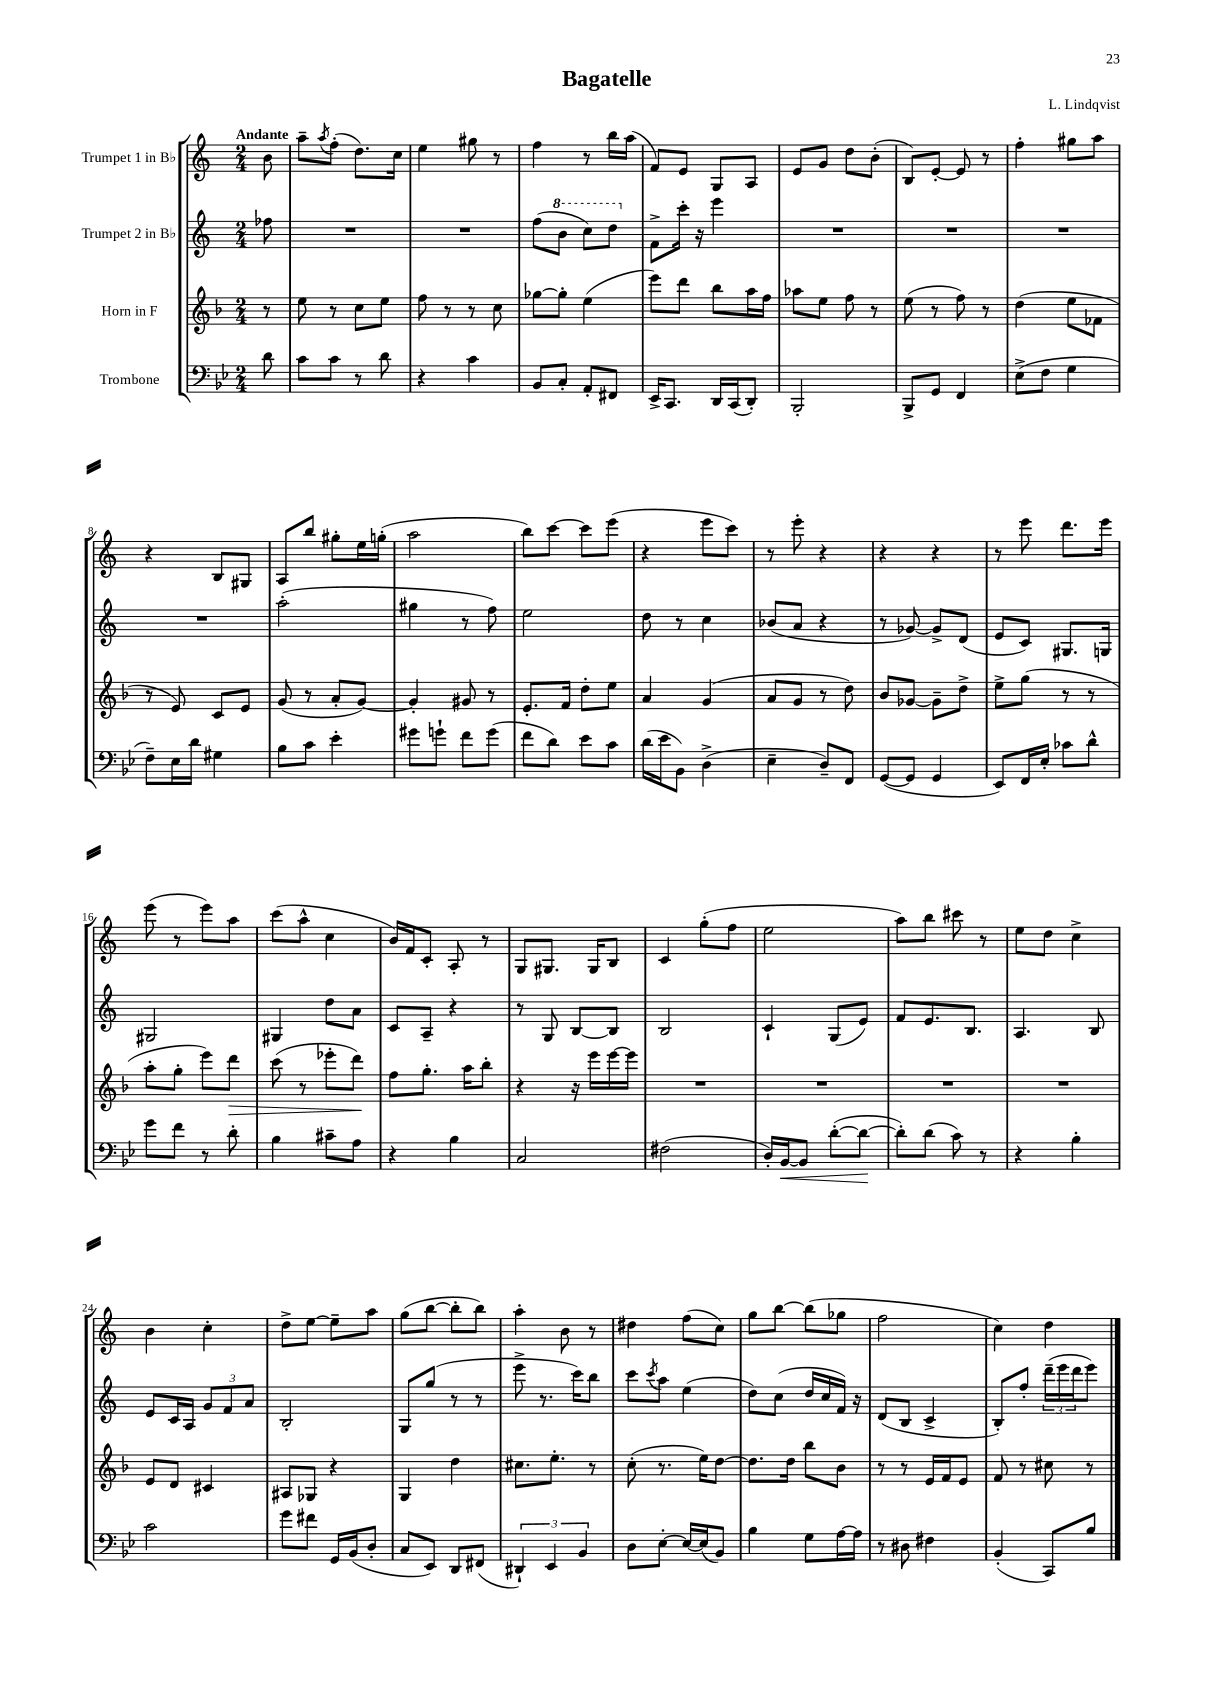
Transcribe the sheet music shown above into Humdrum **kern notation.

**kern	**dynam	**kern	**dynam	**kern	**kern
*part4	*part4	*part3	*part3	*part2	*part1
*staff4	*staff4	*staff3	*staff3	*staff2	*staff1
*I"Trombone	*	*I"Horn in F	*	*I"Trumpet 2 in B♭	*I"Trumpet 1 in B♭
*clefF4	*	*clefG2	*	*clefG2	*clefG2
*k[b-e-]	*	*k[b-]	*	*k[]	*k[]
*M2/4	*	*M2/4	*	*M2/4	*M2/4
=	=	=	=	=	=
!	!	!	!	!	!LO:TX:a:B:t=Andante
8d\	.	8r	.	8ff-X\	8b\
=1	=1	=1	=1	=1	=1
8c\L	.	8ee\	.	2r	8aa~\L
.	.	.	.	.	8qaa/
8c\J	.	8r	.	.	(8ff'\J
8r	.	8cc\L	.	.	8.dd\L)
8d\	.	8ee\J	.	.	.
.	.	.	.	.	16cc\Jk
=2	=2	=2	=2	=2	=2
4r	.	8ff\	.	2r	4ee\
.	.	8r	.	.	.
4c\	.	8r	.	.	8gg#X\
.	.	8cc\	.	.	8r
=3	=3	=3	=3	=3	=3
8BB-/L	.	[8gg-X\L	.	(8ff\L	4ff\
*	*	*	*	*8va	*
8C'/J	.	8gg-'\J]	.	8bb\J	.
8AA'/L	.	(4ee\	.	8ccc\L)	8r
8FF#X/J	.	.	.	8ddd\J	16bb\LL
.	.	.	.	.	(16aa\JJ
=4	=4	=4	=4	=4	=4
*	*	*	*	*X8va	*
16EE-^/KL	.	8eee\L)	.	8f^\L	8f/L)
8.CC/J	.	.	.	.	.
.	.	8ddd\J	.	16ccc'\Jk	8e/J
.	.	.	.	16r	.
16DD/LL	.	8bb-\L	.	4eee\	8G/L
(16CC/J	.	.	.	.	.
8DD'/J)	.	16aa\L	.	.	8A/J
.	.	16ff\JJ	.	.	.
=5	=5	=5	=5	=5	=5
2BBB-'/	.	8aa-X\L	.	2r	8e/L
.	.	8ee\J	.	.	8g/J
.	.	8ff\	.	.	8dd\L
.	.	8r	.	.	(8b'\J
=6	=6	=6	=6	=6	=6
8BBB-^/L	.	(8ee\	.	2r	8B/L)
8GG/J	.	8r	.	.	[8e'/J
4FF/	.	8ff\)	.	.	8e/]
.	.	8r	.	.	8r
=7	=7	=7	=7	=7	=7
(8E-^\L	.	(4dd\	.	2r	4ff'\
8F\J	.	.	.	.	.
4G\	.	8ee\L	.	.	8gg#X\L
.	.	8f-X\J	.	.	8aa\J
!!LO:LB:g=z
=8	=8	=8	=8	=8	=8
8F~\L)	.	8r	.	2r	4r
16E-\L	.	8e/)	.	.	.
16d\JJ	.	.	.	.	.
4G#X\	.	8c/L	.	.	8B/L
.	.	8e/J	.	.	8G#X/J
=9	=9	=9	=9	=9	=9
8B-\L	.	(8g/	.	(2aa'\	8A/L
8c\J	.	8r	.	.	8bb/J
4e-'\	.	8a'/L	.	.	8gg#X'\L
.	.	[8g/J)	.	.	16ee\L
.	.	.	.	.	(16ggn'\JJ
=10	=10	=10	=10	=10	=10
8g#X\L	.	4g'/]	.	4gg#X\	2aa\
8gn`\J	.	.	.	.	.
8f\L	.	8g#X/	.	8r	.
(8g\J	.	8r	.	8ff\)	.
=11	=11	=11	=11	=11	=11
8f\L	.	8.e'/L	.	2ee\	8bb\L)
8d\J)	.	.	.	.	[8ccc\J
.	.	16f/Jk	.	.	.
8e-\L	.	8dd'\L	.	.	8ccc\L]
8c\J	.	8ee\J	.	.	(8eee\J
=12	=12	=12	=12	=12	=12
(16d\LL	.	4a/	.	8dd\	4r
16e-\J	.	.	.	.	.
8BB-\J)	.	.	.	8r	.
(4D^\	.	(4g/	.	4cc\	8eee\L
.	.	.	.	.	8ccc\J)
=13	=13	=13	=13	=13	=13
4E-~\	.	8a/L	.	(8b-X/L	8r
.	.	8g/J	.	8a/J	8eee'\
8D~/L)	.	8r	.	4r	4r
8FF/J	.	8dd\)	.	.	.
=14	=14	=14	=14	=14	=14
([8GG/L	.	8b-/L	.	8r	4r
8GG/J]	.	[8g-X/J	.	[8g-X/)	.
4GG/	.	8g-~\L]	.	8g-^/L]	4r
.	.	8dd^\J	.	(8d/J	.
=15	=15	=15	=15	=15	=15
8EE-/L)	.	8ee^\L	.	8e/L	8r
16FF/L	.	(8gg\J	.	8c/J)	8eee\
16E-'/JJ	.	.	.	.	.
8c-X\L	.	8r	.	8.G#X/L	8.ddd\L
8d^^\J	.	8r	.	.	.
.	.	.	.	16Gn/Jk	16eee\Jk
!!LO:LB:g=z
=16	=16	=16	=16	=16	=16
8g\L	.	8aa'\L	.	2G#X/	(8eee\
8f\J	.	8gg'\J	.	.	8r
8r	.	8eee\L)	.	.	8eee\L)
!	!	!	!LO:HP:b	!	!
8d'\	.	8ddd\J	>	.	8aa\J
=17	=17	=17	=17	=17	=17
4B-\	.	(8ccc\	.	4G#X/	(8ccc\L
.	.	8r	.	.	8aa^^\J
8c#X~\L	.	8eee-X'\L	.	8dd\L	4cc\
8A\J	.	8ddd\J)	.	8a\J	.
.	.	.	]	.	.
=18	=18	=18	=18	=18	=18
4r	.	8ff\L	.	8c/L	16b/LL)
.	.	.	.	.	16f/J
.	.	8.gg'\J	.	8A~/J	8c'/J
4B-\	.	.	.	4r	8A'/
.	.	16aa\KL	.	.	.
.	.	8bb-'\J	.	.	8r
=19	=19	=19	=19	=19	=19
2C/	.	4r	.	8r	8G/L
.	.	.	.	8G/	8.G#X/J
.	.	16r	.	[8B/L	.
.	.	16eee\LL	.	.	16G#/KL
.	.	[16eee\	.	8B/J]	8B/J
.	.	16eee\JJ]	.	.	.
=20	=20	=20	=20	=20	=20
(2F#X\	.	2r	.	2B/	4c/
.	.	.	.	.	(8gg'\L
.	.	.	.	.	8ff\J
=21	=21	=21	=21	=21	=21
16D'/LL)	.	2r	.	4c`/	2ee\
!	!LO:HP:b	!	!	!	!
[16BB-/J	<	.	.	.	.
8BB-/J]	.	.	.	.	.
([8d'\L	.	.	.	(8G/L	.
8d\J_	.	.	.	8e/J)	.
.	[	.	.	.	.
=22	=22	=22	=22	=22	=22
8d'\L])	.	2r	.	8f/L	8aa\L)
(8d\J	.	.	.	8.e/	8bb\J
8c\)	.	.	.	.	8ccc#X\
.	.	.	.	8.B/J	.
8r	.	.	.	.	8r
=23	=23	=23	=23	=23	=23
4r	.	2r	.	4.A/	8ee\L
.	.	.	.	.	8dd\J
4B-'\	.	.	.	.	4cc^\
.	.	.	.	8B/	.
!!LO:LB:g=z
=24	=24	=24	=24	=24	=24
2c\	.	8e/L	.	8e/L	4b\
.	.	8d/J	.	16c/L	.
.	.	.	.	16A/JJ	.
.	.	4c#X/	.	12g/L	4cc'\
.	.	.	.	12f/	.
.	.	.	.	12a/J	.
=25	=25	=25	=25	=25	=25
8g\L	.	8A#X/L	.	2B'/	8dd^\L
8f#X\J	.	8G-X/J	.	.	[8ee\J
16GG/LL	.	4r	.	.	8ee~\L]
(16BB-/J	.	.	.	.	.
8D'/J	.	.	.	.	8aa\J
=26	=26	=26	=26	=26	=26
8C/L	.	4G/	.	8G/L	(8gg\L
8EE-/J)	.	.	.	(8gg/J	[8bb\J
8DD/L	.	4dd\	.	8r	8bb'\L]
(8FF#X/J	.	.	.	8r	8bb\J)
=27	=27	=27	=27	=27	=27
6DD#X`/)	.	8.cc#X\L	.	8eee^\	4aa'\
.	.	.	.	8.r	.
6EE-/	.	.	.	.	.
.	.	8.ee'\J	.	.	.
.	.	.	.	.	8b\
.	.	.	.	16ccc\KL)	.
6BB-/	.	.	.	.	.
.	.	8r	.	8bb\J	8r
=28	=28	=28	=28	=28	=28
8D\L	.	(8cc'\	.	8ccc\L	4dd#X\
.	.	.	.	8qccc/	.
[8E-'\J	.	8.r	.	8aa\J	.
16E-/LL_	.	.	.	(4ee\	(8ff\L
(16E-/J]	.	16ee\KL)	.	.	.
8BB-/J)	.	[8dd\J	.	.	8cc\J)
=29	=29	=29	=29	=29	=29
4B-\	.	8.dd\L]	.	8dd\L)	8gg\L
.	.	.	.	(8cc\J	[8bb\J
.	.	16dd\Jk	.	.	.
8G\L	.	8bb-\L	.	16dd/LL	(8bb\L]
.	.	.	.	16cc/	.
[16A\L	.	8b-\J	.	16f/JJ)	8gg-X\J
16A\JJ]	.	.	.	16r	.
=30	=30	=30	=30	=30	=30
8r	.	8r	.	(8d/L	2ff\
8D#X\	.	8r	.	8B/J	.
4F#X\	.	16e/LL	.	4c^/	.
.	.	16f/J	.	.	.
.	.	8e/J	.	.	.
=31	=31	=31	=31	=31	=31
(4BB-'/	.	8f/	.	8B'/L)	4cc\)
.	.	8r	.	8ff'/J	.
8CC/L)	.	8cc#X\	.	(24ddd~\LL	4dd\
.	.	.	.	24eee\	.
.	.	.	.	24ddd\J	.
8B-/J	.	8r	.	8eee\J)	.
==	==	==	==	==	==
*-	*-	*-	*-	*-	*-
